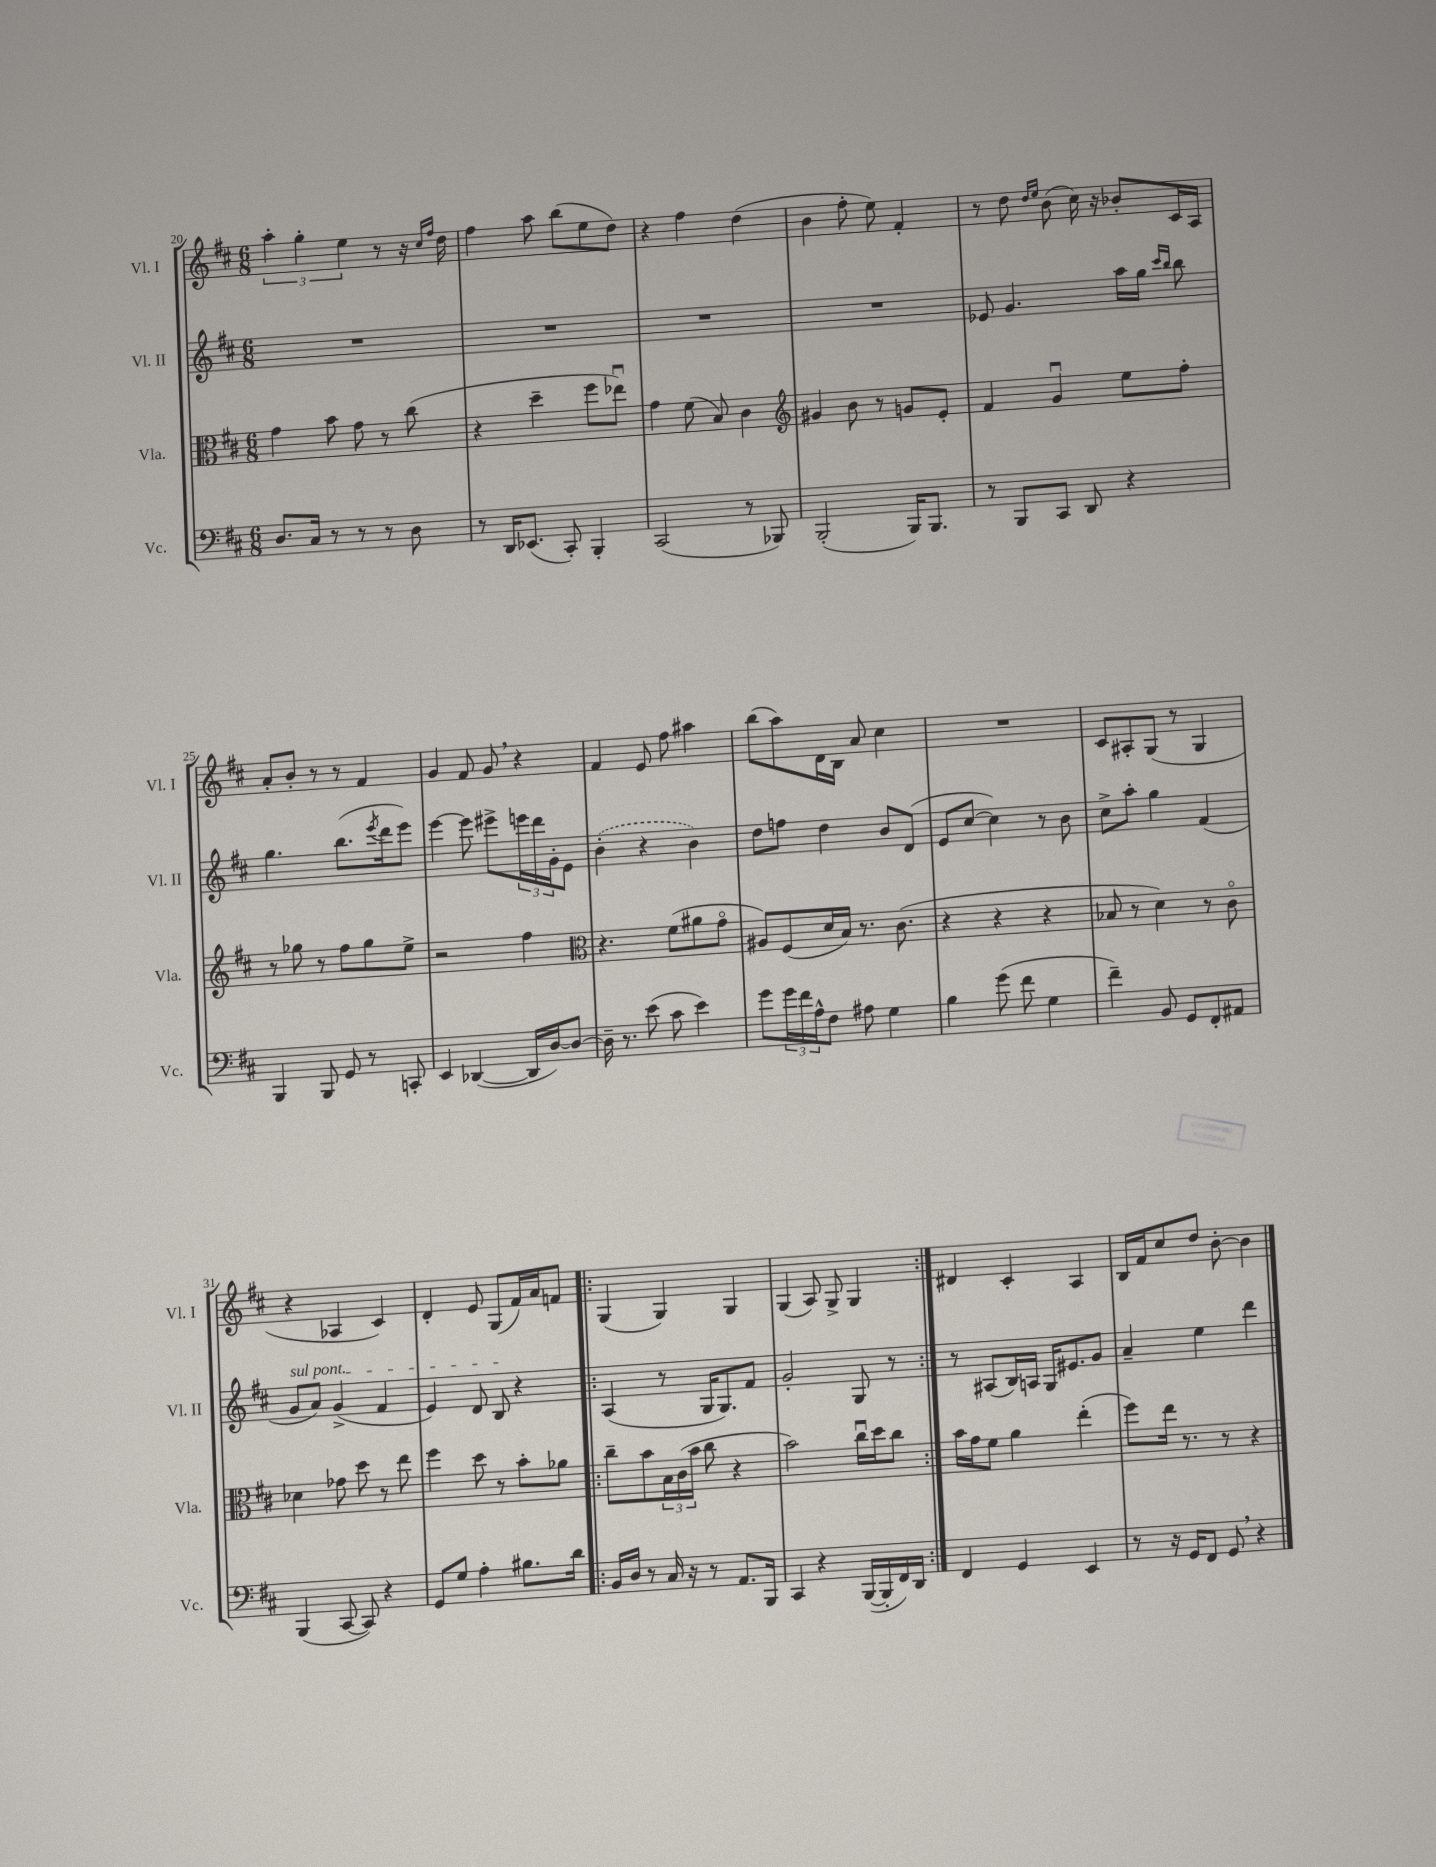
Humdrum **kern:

**kern	**kern	**kern	**kern
*part4	*part3	*part2	*part1
*staff4	*staff3	*staff2	*staff1
*I"Vc.	*I"Vla.	*I"Vl. II	*I"Vl. I
*I'Vc.	*I'Vla.	*I'Vl. II	*I'Vl. I
*clefF4	*clefC3	*clefG2	*clefG2
*k[f#c#]	*k[f#c#]	*k[f#c#]	*k[f#c#]
*M6/8	*M6/8	*M6/8	*M6/8
=20	=20	=20	=20
8.D/L	4g\	2.r	6aa'\
.	.	.	6gg'\
16C#/Jk	.	.	.
8r	8b\	.	.
.	.	.	6ee\
8r	8g\	.	.
8r	8r	.	8r
8D\	(8cc#\	.	16r
.	.	.	16qqcc#/LL
.	.	.	16qqff#/JJ
.	.	.	16dd\
=21	=21	=21	=21
8r	4r	2.r	4ff#\
16DD/KL	.	.	.
(8.EE-X/J	.	.	.
.	4dd~\	.	8aa\
8CC#'/)	.	.	(8bb\L
4BBB'/	8ff#\L	.	8ee\
.	8ee-Xu\J)	.	8dd\J)
=22	=22	=22	=22
(2CC#/	4g\	2.r	4r
.	(8f#\	.	4ff#\
.	8B/)	.	.
8r	4c#\	.	(4dd\
8BBB-X/)	.	.	.
=23	=23	=23	=23
*	*clefG2	*	*
(2BBB'/	4g#X/	2.r	4b\
.	8b\	.	8ff#'\
.	8r	.	8ee\)
16BBB/KL)	8gn/L	.	4f#'/
8.BBB/J	.	.	.
.	8e'/J	.	.
=24	=24	=24	=24
8r	4f#/	8e-X/	8r
8BBB/L	.	4.g/	8dd\
.	.	.	16qqdd/LL
.	.	.	16qqee/JJ
8CC#/J	4gu/	.	(8b\
8DD/	.	.	16cc#\)
.	.	.	16r
4r	8ee\L	16aa\LL	8b-X'/L
.	.	16gg\JJ	.
.	.	16qqccc#/LL	.
.	.	16qqbb/JJ	.
.	8ff#'\J	8bb\	16c#/L
.	.	.	16A/JJ
!!LO:LB:g=z
=25	=25	=25	=25
4BBB/	8r	4.gg\	8a'/L
.	8gg-X\	.	8b'/J
8BBB/	8r	.	8r
8GG/	8ff#\L	(8.bb\L	8r
8r	8gg-\	.	4f#/
.	.	8qeee/	.
.	.	16ddd\k	.
8CCn'/	8ee^\J	8eee\J)	.
=26	=26	=26	=26
4EE/	2r	[4eee\	4g/
([4DD-X/	.	8eee\]	8f#/
.	.	8eee#X^\L	8g,/
16DD-/LL]	4ff#\	24eeen\L	4r
.	.	24ddd\	.
[16D/J)	.	.	.
.	.	24g'\J	.
8D/J_	.	8e\J	.
=27	=27	=27	=27
*	*clefC3	*	*
16D~\]	4.r	(4b'\	4f#/
8.r	.	.	.
(8e\	.	4r	8e/
8c#\	(8f#\L	.	8ff#\
4e\)	8a#X\	4b\)	4aa#X\
.	8g\J	.	.
=28	=28	=28	=28
8g\L	8A#X/L)	8dd\L	(8bb\L
24g\L	(8F#/	8ffn\J	8aa\)
24f#\	.	.	.
24A^^\J	.	.	.
8F#\J	16d/L	4dd\	16d\L
.	16B/JJ)	.	16B\JJ
8A#X\	8.r	.	8a/
4G\	.	8b/L	4cc#\
.	(8.c#\	.	.
.	.	(8d/J	.
=29	=29	=29	=29
4B\	4r	8e/L	2.r
.	.	[8cc#/J	.
(8g\	4r	4cc#\])	.
8f#\	.	.	.
4G\	4r	8r	.
.	.	8b\	.
=30	=30	=30	=30
4f#~\)	8B-X/	8cc#^\L	8c#/L
.	8r	8aa'\J	8A#X'/
8BB/	4d\)	4gg\	(8G/J
8GG/L	.	.	8r
8FF#'/	8r	(4f#/	4G/
8AA#X/J	8c#\	.	.
!!LO:LB:g=z
=31	=31	=31	=31
!	!	!LO:TX:a:i:t=sul pont.	!
(4BBB/	4d-X\	8g/L	4r
.	.	8a/J)	.
[8CC#/	8g-X\	(4g^/	4A-X/
8CC#/])	8dd\	.	.
4r	8r	4f#/	4c#/)
.	8ee\	.	.
=32	=32	=32	=32
8GG/L	4ff#\	4e/)	4d'/
8G/J	.	.	.
4A'\	8dd\	8d/	8e/
.	8r	8B/	(8G/L
8.B#X\L	8b'\L	4r	16f#/L)
.	.	.	16a/J
.	8a-X\J	.	8fn/J
16d\Jk	.	.	.
=33!|:	=33!|:	=33!|:	=33!|:
16BB/LL	8cc#~\L	(4A/	(4G/
16D/JJ	.	.	.
8r	8b\	.	.
16C#/	24B\L	8r	4G/)
.	(24c#\	.	.
16r	.	.	.
.	24b\JJ	.	.
8r	8cc#\	16G/KL	.
.	.	8.G/)	.
8.AA/L	4r	.	4G/
.	.	8f#/J	.
16BBB/Jk	.	.	.
=34	=34	=34	=34
4CC#/	2b\)	2g'/	(4G/
4r	.	.	8A/)
.	.	.	8G^/
([16BBB/LL	16cc#u\LL	8G/	4G/
16BBB'/]	16dd\J	.	.
16FF#/)	8cc#\J	8r	.
16DD/JJ	.	.	.
=35:|!	=35:|!	=35:|!	=35:|!
4FF#/	16b\LL	8r	4d#X/
.	16g\J	.	.
.	8f#\J	(8A#X/L	.
4GG/	4a\	16B/L)	4c#'/
.	.	16An/JJ	.
.	.	16G/KL	.
.	.	8.e#X/	.
4EE/	(4ee'\	.	4A/
.	.	8g/J	.
=36	=36	=36	=36
8r	8ff#\L)	4a~/	16B/LL
.	.	.	16f#/J
16r	16ee\Jk	.	8cc#/
16GG/KL	8.r	.	.
8FF#/J	.	4ee\	8dd/J
8GG,/	8r	.	[8b'\
4r	4r	4ddd\	4b\]
==	==	==	==
*-	*-	*-	*-
